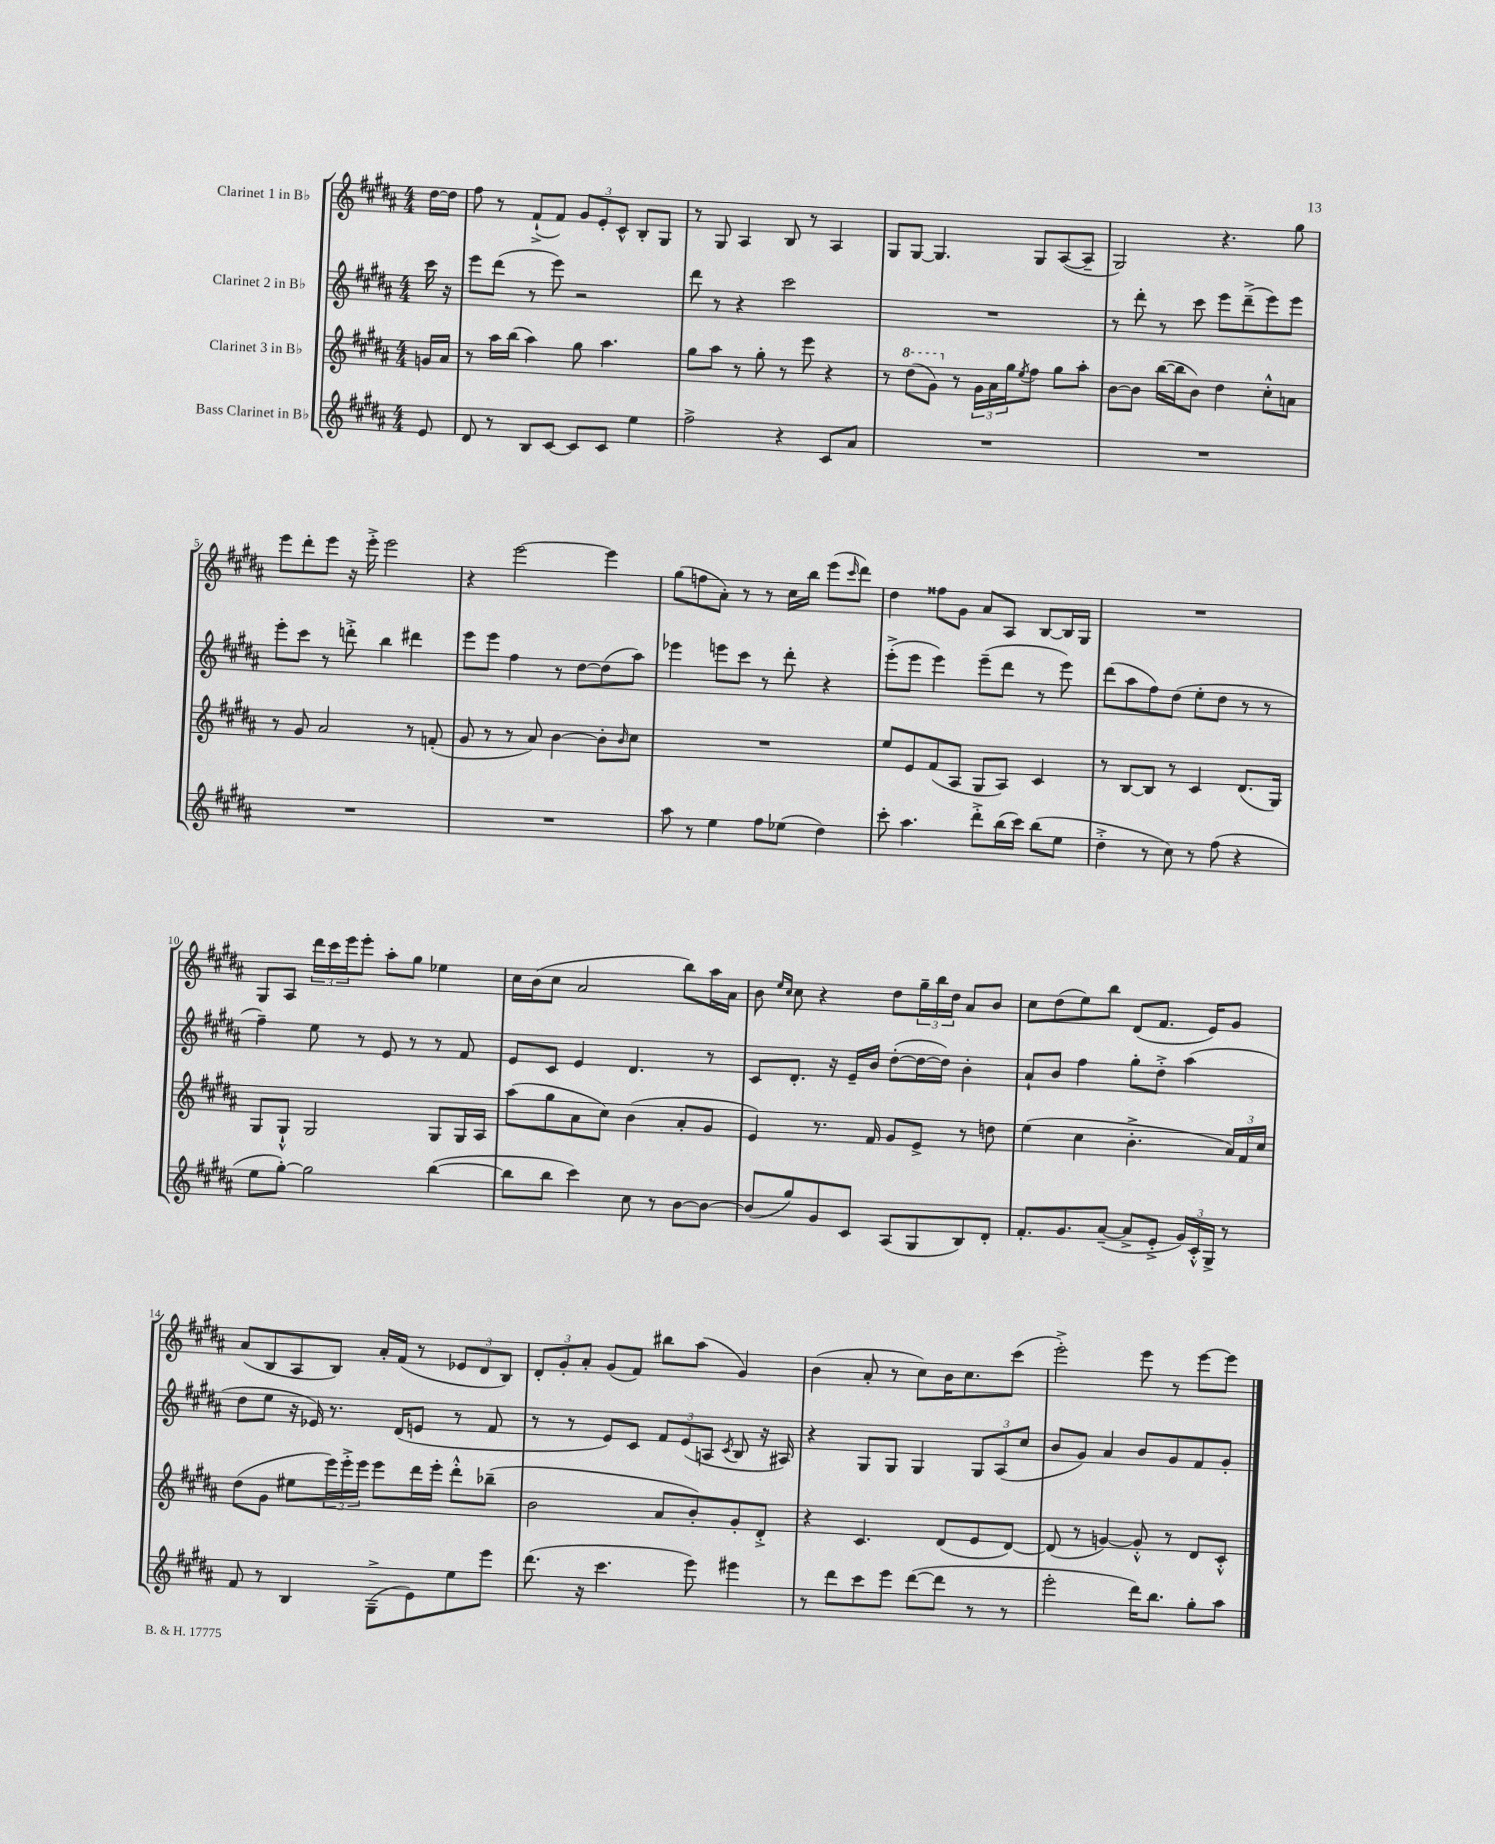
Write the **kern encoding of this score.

**kern	**kern	**kern	**kern
*part4	*part3	*part2	*part1
*staff4	*staff3	*staff2	*staff1
*I"Bass Clarinet in B♭	*I"Clarinet 3 in B♭	*I"Clarinet 2 in B♭	*I"Clarinet 1 in B♭
*clefG2	*clefG2	*clefG2	*clefG2
*k[f#c#g#d#a#]	*k[f#c#g#d#a#]	*k[f#c#g#d#a#]	*k[f#c#g#d#a#]
*M4/4	*M4/4	*M4/4	*M4/4
=	=	=	=
8e/	16gn/LL	16ccc#\	[16dd#\LL
.	16a#/JJ	16r	16dd#\JJ]
=1	=1	=1	=1
8d#/	8r	8eee\L	8ff#\
8r	16aa#\LL	(8ddd#\J	8r
.	(16bb\JJ	.	.
8B/L	4aa#\)	8r	(8f#`^/L
[8c#/J	.	8eee\)	8f#/J)
8c#/L]	8gg#\	2r	12g#/L
.	.	.	12e'/
8c#/J	4.aa#\	.	.
.	.	.	12c#^^/J
4ee\	.	.	8B'/L
.	.	.	8G#/J
=2	=2	=2	=2
2ff#^\	8gg#\L	8ddd#\	8r
.	8aa#\J	8r	8G#/
.	8r	4r	4A#/
.	8gg#'\	.	.
4r	8r	2ccc#\	8B/
.	8eee\	.	8r
8c#/L	4r	.	4A#/
8a#/J	.	.	.
=3	=3	=3	=3
1r	8r	1r	8G#/L
*	*8va	*	*
.	(8ddd#\L	.	[8G#/J
.	8gg#\J)	.	4.G#/]
*	*X8va	*	*
.	8r	.	.
.	24g#\LL	.	.
.	24a#\	.	.
.	24gg#\J	.	.
.	8qee/	.	.
.	8ff#\J	.	8G#/L
.	8gg#\L	.	([8A#/
.	8aa#'\J	.	8A#~/J]
=4	=4	=4	=4
1r	[8b\L	8r	2G#/)
.	8b\J]	8ddd#'\	.
.	([16bb\LL	8r	.
.	16bb\J]	.	.
.	8b\J)	8ccc#\	.
.	4dd#\	8eee\L	4.r
.	.	(8ddd#~^\	.
.	8cc#'^^\L	8eee\)	.
.	8an\J	8eee\J	8gg#\
!!LO:LB:g=z
=5	=5	=5	=5
1r	8r	8eee'\L	8eee\L
.	8g#/	8ccc#\J	8ddd#'\
.	2a#/	8r	8eee\J
.	.	8dddn'^\	16r
.	.	.	16eee'^\
.	.	4bb\	2eee\
.	8r	4ddd#X\	.
.	(8fn'/	.	.
=6	=6	=6	=6
1r	8g#/	8eee\L	4r
.	8r	8eee\J	.
.	8r	4ff#\	[2eee\
.	8a#/)	.	.
.	[4b\	8r	.
.	.	[8dd#\L	.
.	8b'\L]	(8dd#\]	4eee\]
.	16qqb/	.	.
.	8cc#\J	8aa#\J)	.
=7	=7	=7	=7
8aa#\	1r	4eee-X\	(8gg#\L
8r	.	.	8ffn\
4ee\	.	8eeen\L	8a#'\J)
.	.	8ccc#\J	8r
8ff#\L	.	8r	8r
(8ee-X\J	.	8ddd#'\	16cc#\LL
.	.	.	16bb\JJ
4dd#\)	.	4r	(8eee\L
.	.	.	16qqccc#/
.	.	.	8ddd#\J)
=8	=8	=8	=8
8ccc#'\	8ee/L	(8eee'^\L	4dd#\
4.aa#\	8e/	8eee\J	.
.	(8f#/	4eee\)	8ff##X\L
.	8A#/J	.	8g#\J
8ddd#'^\L	8G#/L	(8eee~\L	8a#/L
(16bb\L	8A#/J)	8ddd#\J	8A#/J
16ccc#\JJ)	.	.	.
(8bb\L	4c#/	8r	[8B/L
8ee\J	.	8eee\)	16B/L]
.	.	.	16G#/JJ
=9	=9	=9	=9
4dd#'^\	8r	(8ddd#\L	1r
.	[8B/L	8aa#\	.
8r	8B/J]	8ff#\)	.
8cc#\)	8r	(8dd#\J	.
8r	4c#/	8ee'\L	.
(8ff#\	.	8dd#\J	.
4r	(8.d#/L	8r	.
.	.	8r	.
.	16G#/Jk)	.	.
!!LO:LB:g=z
=10	=10	=10	=10
8ee\L	8G#/L	4ff#~\)	8G#/L
[8gg#'\J)	8G#`^^/J	.	8A#/J
2gg#\]	2G#/	8ee\	24ddd#\LL
.	.	.	24ccc#\
.	.	.	24eee\J
.	.	8r	8eee'\J
.	.	8e/	8aa#'\L
.	.	8r	8gg#\J
([4bb\	8G#/L	8r	4ee-X\
.	16G#/L	8f#/	.
.	16A#/JJ	.	.
=11	=11	=11	=11
8bb\L]	(8aa#\L	8e/L	16cc#\LL
.	.	.	(16b\J
8bb\J	8gg#\	8c#/J	8cc#\J
4ccc#\)	8a#\	4e/	2a#/
.	8cc#\J)	.	.
8cc#\	(4b\	4.d#/	.
8r	.	.	.
[8b\L	8a#'/L	.	8bb\L)
8b\J_	8g#/J	8r	16aa#\L
.	.	.	16a#\JJ
=12	=12	=12	=12
(8b/L]	4e/)	8c#/L	8b\
.	.	.	16qqee/LL
.	.	.	16qqcc#/JJ
8gg#/)	.	8.d#'/J	8cc#\
8g#/	8.r	.	4r
.	.	16r	.
8c#/J	.	16e~/LL	.
.	16f#/	16b/JJ	.
(8A#/L	8g#/L	([8dd#'\L	8dd#\L
8G#/	8e^/J	16dd#\L_	24gg#~\L
.	.	.	24bb\
.	.	16dd#\JJ])	.
.	.	.	24dd#\JJ
8B/)	8r	4b'\	8a#/L
8d#'/J	8ddn\	.	8b/J
=13	=13	=13	=13
8.f#'/L	(4ee\	8a#`/L	8cc#\L
.	.	8b/J	(8dd#\
8.g#/	.	.	.
.	4cc#\	4ff#\	8ee\)
([8a#~/J	.	.	8bb\J
8a#^/L]	4.b'^\	8gg#'\L	(8d#/L
8e'^/J	.	8dd#'^\J	8.f#/J
24g#/LL)	.	(4aa#\	.
24c#'^^/	.	.	.
.	.	.	16e/KL)
24G#^/JJ	.	.	.
8r	24a#/LL)	.	8g#/J
.	24f#/	.	.
.	24cc#/JJ	.	.
!!LO:LB:g=z
=14	=14	=14	=14
8f#/	(8dd#\L	8dd#\L	(8a#/L
8r	8g#\J	8ee\J	8B/
4B/	8ee#X\L	16r	8A#/
.	.	16e-X/)	.
.	24eee\L)	8.r	8B/J)
.	24eee'^\	.	.
.	24eee\JJ	.	.
(8G#~^\L	8eee\L	.	16a#'/LL
.	.	(16d#/KL	(16f#/JJ
8e\)	16ddd#\L	8en/J	8r
.	16eee'\JJ	.	.
8ee\	8ddd#'^^\L	8r	12e-X/L
.	.	.	12d#/
8eee\J	(8bb-X~\J	8f#/	.
.	.	.	12B/J)
=15	=15	=15	=15
(8.ddd#\	2b\	8r	12d#'/L
.	.	.	12g#'/
.	.	8r	.
.	.	.	12a#'/J
16r	.	.	.
4.ccc#\	.	8e/L)	(8g#/L
.	.	8c#/J	8f#/J)
.	8a#/L	12f#/L	8bb#X\L
.	.	(12e/	.
8eee\)	8b'/)	.	(8aa#\J
.	.	12An/J	.
.	.	8qc#/	.
4eee#X\	8g#'/	8B/	4g#/)
.	8d#'^/J	16r	.
.	.	16A#X/)	.
=16	=16	=16	=16
8r	4r	4r	(4b\
8ddd#\L	.	.	.
8ccc#\	4.c#/	8G#/L	8a#'/
8eee\J	.	8G#/J	8r
([8ddd#\L	.	4G#/	8cc#\L)
8ddd#\J]	(8d#/L	.	16b\K
.	.	.	8.cc#\
8r	8e/	12G#/L	.
.	.	(12A#/	.
8r	[8d#/J)	.	(8ccc#\J
.	.	12cc#/J	.
=17	=17	=17	=17
2eee'\	(8d#/]	8b/L	2eee'^\)
.	8r	8g#/J)	.
.	[4gn/)	4a#/	.
16ddd#\KL)	8g'^^/]	8b/L	8eee\
8.bb\J	.	.	.
.	8r	8g#/	8r
8gg#'\L	8d#/L	8f#/	[8eee\L
8aa#\J	8c#'^^/J	8g#'/J	8eee\J]
==	==	==	==
*-	*-	*-	*-
